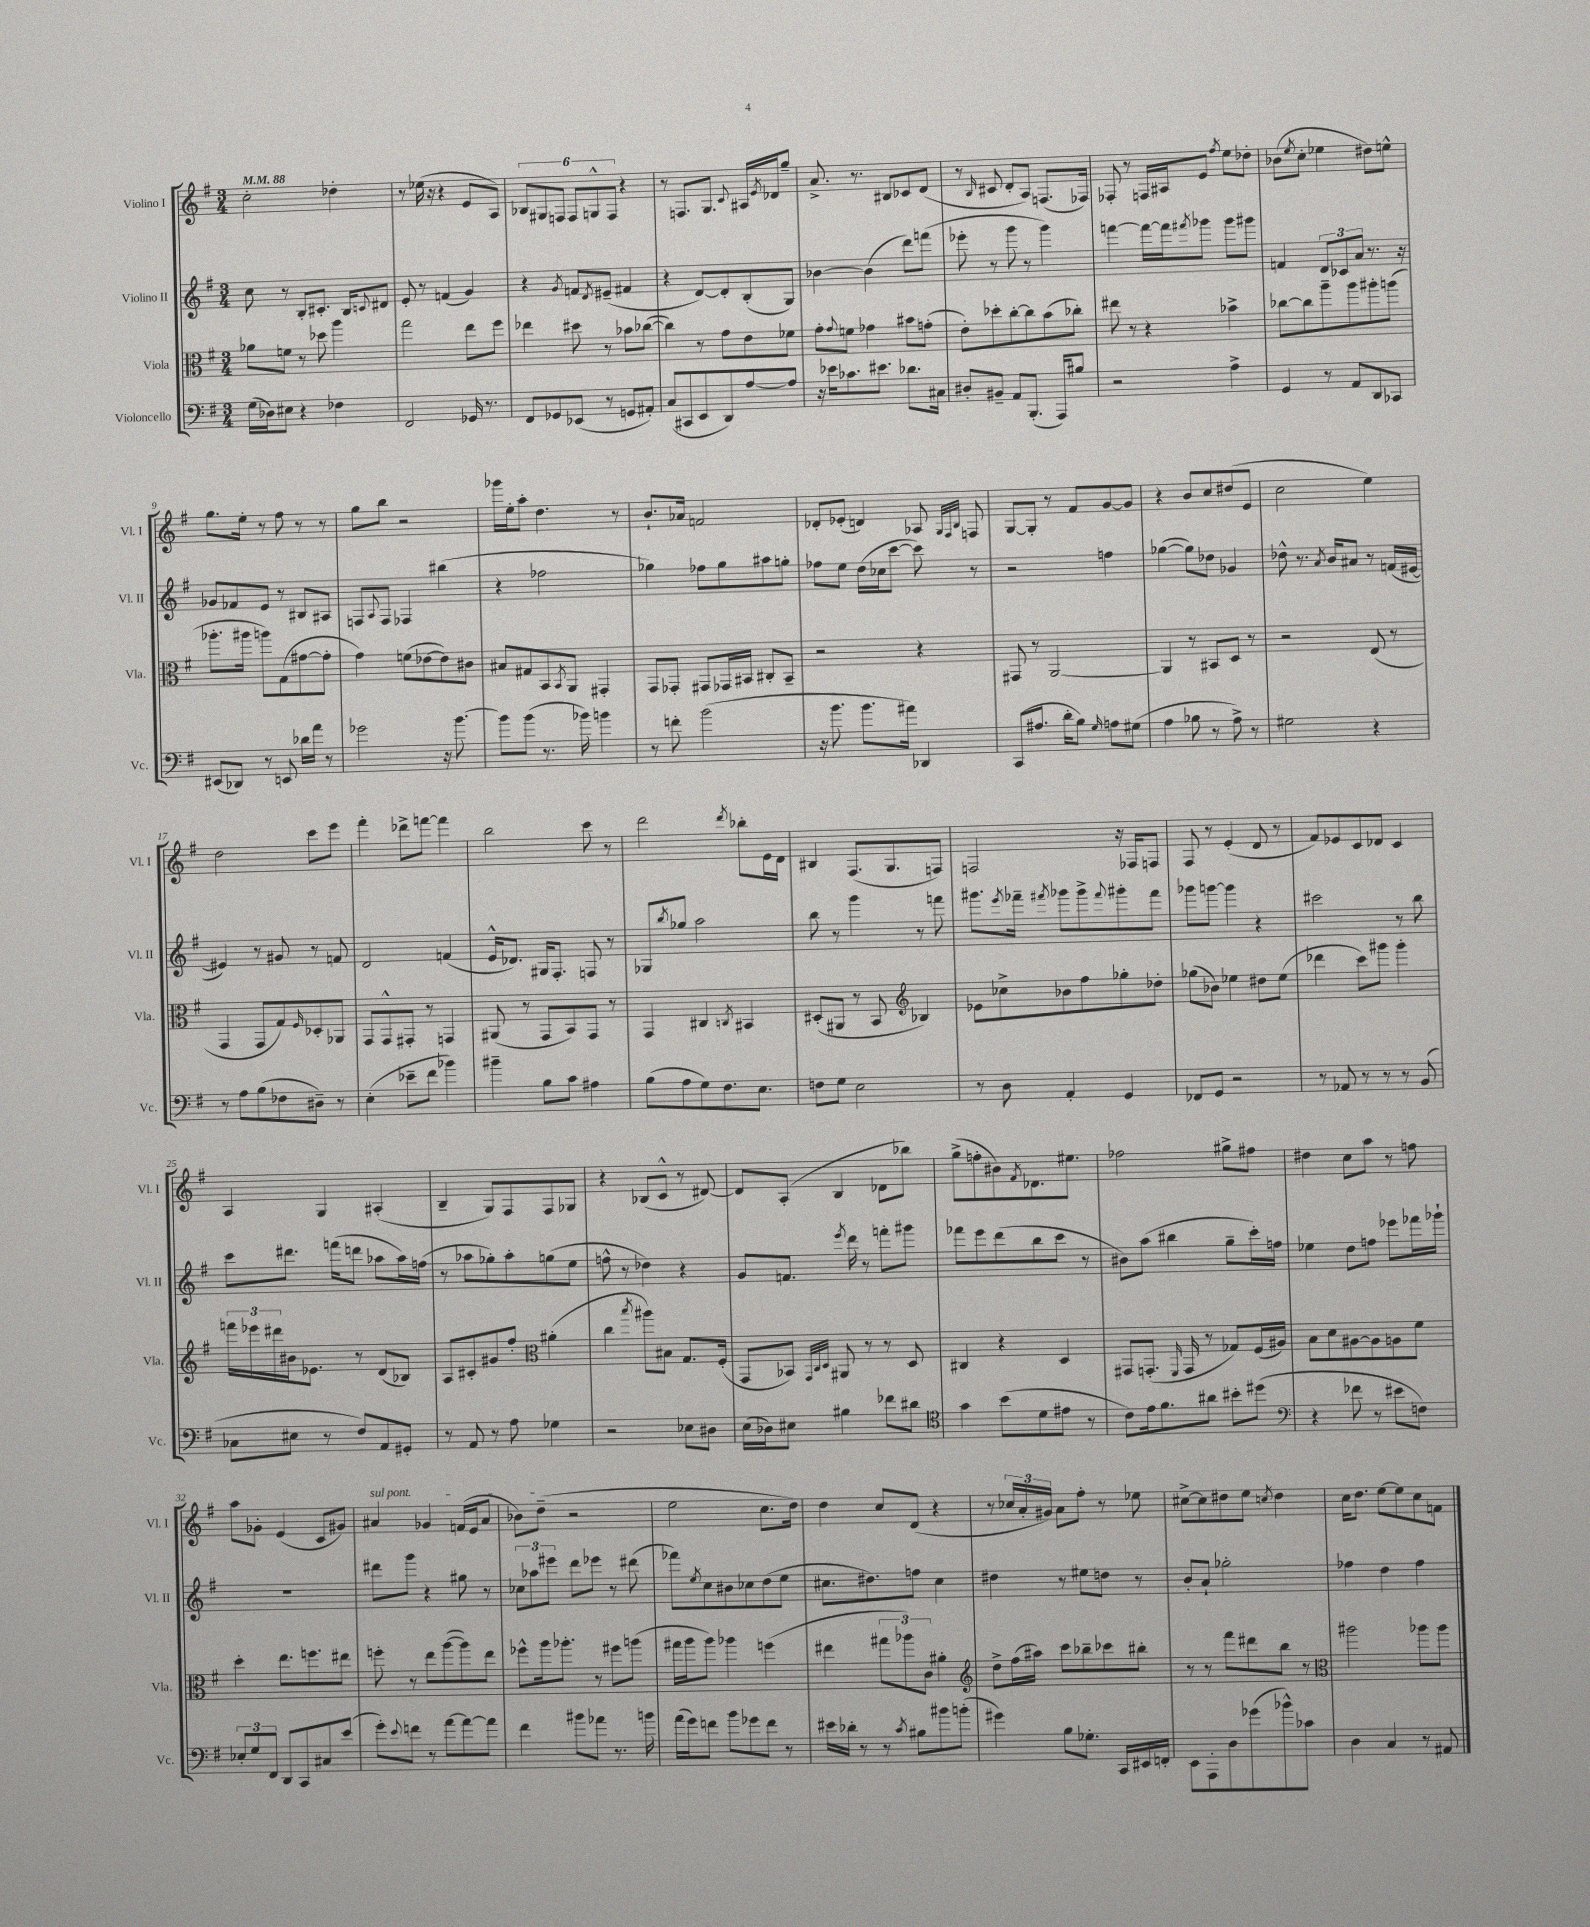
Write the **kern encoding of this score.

**kern	**kern	**kern	**kern
*part4	*part3	*part2	*part1
*staff4	*staff3	*staff2	*staff1
*I"Violoncello	*I"Viola	*I"Violino II	*I"Violino I
*I'Vc.	*I'Vla.	*I'Vl. II	*I'Vl. I
*clefF4	*clefC3	*clefG2	*clefG2
*k[f#]	*k[f#]	*k[f#]	*k[f#]
*M3/4	*M3/4	*M3/4	*M3/4
*MM88	*MM88	*MM88	*MM88
=1	=1	=1	=1
(16G\LL	8a-X\L	8cc\	2cc'\
16D-X\J)	.	.	.
8E#X\J	8fn\J	8r	.
4r	8r	8B'/L	.
.	8dd-X\	8.c#X'/J	.
4F-X\	4aa\	.	4dd-X'\
.	.	16B/KL	.
.	.	8qqcn/	.
.	.	8d#X/J	.
=2	=2	=2	=2
2FF#/	2gg\	8e'/	8r
.	.	8r	(16ee-X\
.	.	.	16r
.	.	(4fn/	4r
16GG-X/	8ee\L	4g/)	8e/L
8.r	.	.	.
.	8ff#\J	.	8A/J)
=3	=3	=3	=3
8FF#/L	4ee-X\	4r	12B-X/L
.	.	.	12G#X/
8GG-X/	.	.	.
.	.	.	12Fn/J
.	.	8qg/	.
(8EE-X/J	8dd#X\	8fn/L	12F/L
.	.	.	12Gn^^/
.	.	8qd/	.
8r	8r	(8e#X~/J	.
.	.	.	12F/J
8GGn/L	8b-X\L	4f#X/	4r
8AA#X'/J)	([8cc-X\J	.	.
=4	=4	=4	=4
(8C/L	4cc-\])	4r	8r
8CC#X/	.	.	8.Fn/L
8EE/	8r	[8d/L)	.
.	.	.	8.G/J
8DD/)	8g\L	8d'/]	.
.	.	.	8qqc/
[8A/	8e\	(8B'/	16A#X/LL
.	.	.	8qe/
.	.	.	16d-X/J
8A/J]	8f-X\J	8G/J)	8gg~/J
=5	=5	=5	=5
16r	8g'\L	[4b-X\	8.a^/
16e-X\KL	.	.	.
.	8qqg/	.	.
8.c-X\	8fn\J	.	.
.	.	.	8.r
.	4g-X\	(4b-\]	.
8.e#X\J	.	.	.
.	.	.	8B#X/L
8.d-X\L	8b#X\L	8ddd\L)	8c-X/
.	(8gn'\J	(8fffn\J	(8d/J
16C#X\Jk	.	.	.
=6	=6	=6	=6
8D#X'/L	8e'\L)	8eee-X'\	8r
.	.	.	16qqB/
8BB#X~/J	8dd-X'\	8r	8c#X/
8AA/L	[8cc'\	8ggg\	8d'/L
(8.BBB'/J	8cc\]	8r	8A/J)
.	(8b\	4ggg\)	(8.Fn/L
16AAA/KL)	.	.	.
8B#X/J	8cc-X'\J)	.	.
.	.	.	16F-X/Jk)
=7	=7	=7	=7
2r	8ee#X\	[4fffn\	8F-X'/
.	8r	.	8r
.	4r	16fff\LL_	16Fn/LL
.	.	16fff\J]	16A#X/J
.	.	8qfff#X/	.
.	.	8ggg-X\J	8e/J
.	.	.	8qff#/
4A^\	4b-X^\	8ggg-\L	8ee\L
.	.	8ggg#X\J	8dd-X'\J
=8	=8	=8	=8
4GG/	[8cc-X\L	4fn/	(8b-X\L
.	.	.	8qee/
.	8cc-\]	.	8cc'\J
8r	8aa~\	12d/L	4ee-X\
.	.	12c-X/	.
8AA/L	8aa\	.	.
.	.	12a/J	.
8DD/	8aa#X'\	8.r	8dd#X\L)
8CC-X/J	(8aan\J	.	8een^^\J
.	.	16r	.
!!LO:LB:g=z
=9	=9	=9	=9
(8EE#X/L	8.aa-X'\L	8g-X/L	8.gg\L
8DD-X/J)	.	8f-X/	.
.	16aa#X\Jk	.	16ee'\Jk
8r	8aan\L)	8e/J	8r
8EEn/	(8G\	8r	8ff#\
16d-X\LL	[8g#X\	8B#X/L	8r
16a\JJ	.	.	.
8r	8g#'\J]	8A#X/J	8r
=10	=10	=10	=10
2g-X\	4g\)	8Fn/L	8gg\L
.	.	8qqA/	.
.	.	8F/J	8bb\J
.	(8fn\L	4F-X/	2r
.	[8e-X\	.	.
16r	8e-\])	(4bb#X\	.
[8.b\	.	.	.
.	8c#X\J	.	.
=11	=11	=11	=11
8b\L]	8B#X/L	4r	16ggg-X\LL
.	.	.	16ee'\J
(8b\J	8G#X/	.	8aa'\J
8.r	8BB/	2ff-X\	4.dd\
.	8qBB/	.	.
.	8AA/J	.	.
16b-X\)	.	.	.
4bn\	4GG#X'/	.	.
.	.	.	8r
=12	=12	=12	=12
8r	8GG/L	4gg-X\)	8.b`/L
8fn'\	8GG-X'/J	.	.
.	.	.	16a-X/Jk
(2b\	8GG#X/L	8ff-X\L	2fn/
.	16GG-X/L	8gg-\	.
.	16BB#X/JJ	.	.
.	8C#X'/L	8aa#X\	.
.	8BB#~/J	8ggn'\J	.
=13	=13	=13	=13
16r	2r	8ff-X\L	8d-X'/L
8.b\	.	.	.
.	.	8ee\J	(8e-X'/J
8.b\L	.	(16dd\LL	4dn/)
.	.	16cc-X\J	.
.	.	[8ccc\J	.
16a#X\Jk)	.	.	.
4DD-X/	4r	8ccc\])	8A-X/
.	.	.	32qqG/LLL
.	.	.	32qqF#/
.	.	.	32qqB/JJJ
.	.	8r	8Fn/
=14	=14	=14	=14
(8CC/L	8GG#X/	2r	[8G/L
8.A#X/J	8r	.	8G'/J]
.	[2AA/	.	8r
16d'\KL	.	.	.
8B\J)	.	.	8f#/L
16qqG/	.	.	.
8An\L	.	4ffn\	[8g/
(8G#X\J	.	.	8g/J]
=15	=15	=15	=15
4A\	4AA/]	([4gg-X\	4r
8B-X\	8r	8gg-\L])	8b/L
8r	8BB#X/L	8dd-X\J	8cc/
8A^\)	8D/J	4g-X/	(8dd#X/
8r	8r	.	8e/J
=16	=16	=16	=16
2G#X\	2r	8dd-X^^\	2cc\
.	.	8.r	.
.	.	8qa/	.
.	.	16b/KL	.
.	.	8a#X/J	.
4r	(8E/	8r	4ee\)
.	8r	(16fn/LL	.
.	.	[16e#X/JJ	.
!!LO:LB:g=z
=17	=17	=17	=17
8r	4GG/	4e#X/])	2dd\
8A\L	.	.	.
(8B\	8GG/L	8r	.
8F-X\	8G/)	8g#X/	.
.	16qqF#/	.	.
8D#X~\J)	8D-X'/	8r	8ccc\L
8r	8AA-X/J	8fn/	8eee\J
=18	=18	=18	=18
(4E'\	8GG/L	2d/	4fff#'\
.	8GG^^/	.	.
8e-X~\L	8GG#X'/J	.	8ddd-X^\L
8f#\J	8r	.	[8fffn\J
4b-X\)	4GGn/	(4fn/	4fff\]
=19	=19	=19	=19
4b#X~\	(8AA#X/	16e^^/KL	2bb\
.	.	8.d-X/J)	.
.	8r	.	.
8B\L	8GG/L	16G#X/KL	.
.	.	8.F#'/J	.
8c\J	8BB/)	.	.
4A#X\	8GG/J	8Fn/	8ccc\
.	8r	8r	8r
=20	=20	=20	=20
(8B\L	4GG/	8G-X/L	2ddd\
.	.	8qbb/	.
8A\	.	8gg-X/J	.
8G\)	4C#X/	2aa\	.
8.F#\	.	.	.
.	8qCn/	.	8qddd/
.	4BB#X/	.	8bb-X'\L
8.E\J	.	.	.
.	.	.	16e\L
.	.	.	16d\JJ
=21	=21	=21	=21
8Fn\L	(8D#X'/L	8bb\	4B#X/
8G\J	8AA#X/J	8r	.
2E\	8r	4ggg\	(8.F#/L
.	8BB/	.	.
.	.	.	8.G/
*	*clefG2	*	*
.	4B-X/)	8r	.
.	.	8fffn\	8Fn/J)
=22	=22	=22	=22
8r	8e-X\L	8.ggg#X\L	2Fn/
8D\	8cc-X^\	.	.
.	.	8qeee/	.
.	.	16fff-X~\Jk	.
.	.	8qfff#X/	.
4AA'/	8b-X\	8ggg-X\L	.
.	8ff#\	8ggg-^\	.
.	.	8qqfff#/	.
4GG/	8gg-X'\	8ggg#X'\	16r
.	.	.	16F-X/KL
.	8dd-X'\J	8fff#\J	8Fn/J
=23	=23	=23	=23
8FF-X/L	(8gg-X\L	8ggg-X\L	8F#/
8GG/J	8b-X\J)	[8gggn\J	8r
2r	4ee-X\	4ggg\]	(4e'/
.	8dd#X\L	4r	8d/
.	(8ee-\J	.	8r
=24	=24	=24	=24
8r	4ddd-X\	2ccc#X\	8f#/L)
8AA-X/	.	.	8e-X/
8r	8ccc\L)	.	8c/
8r	8ggg#X\J	.	8d-X/J
8r	4ggg#'\	8r	4c/
(8BB/	.	8bb\	.
!!LO:LB:g=z
=25	=25	=25	=25
8C-X\L	24fffn\LL	8ccc\L	4A/
.	24eee-X\	.	.
.	24ddd#X\	.	.
8E#X\J	16b#X\J	8.ddd#X\J	.
.	8.e-X\J	.	.
8r	.	.	4G/
.	.	(16fffn\KL	.
8F#/L)	8r	8dddn\J	.
8AA/	(8d/L	8aa-X\L	(4A#X'/
8GG#X'/J	8B-X/J)	16aa-\L)	.
.	.	(16ffn\JJ	.
=26	=26	=26	=26
8r	8A/L	8r	4B~/
8AA/	8c#X'/	8aa-X\L	.
8r	8g#X/	8gg-X'\)	8G/L)
8A\	8ff#'/J	8aa-'\	8F#/
*	*clefC3	*	*
4G-X\	(4a#X'\	(8ggn\	8F#/
.	.	8ee\J	8G-X/J
=27	=27	=27	=27
2r	4cc\	8ffn^^\	4r
.	.	8r	.
.	8qbb/	.	.
.	8aa#X\L)	4dd-X\)	(8B-X/L
.	8B#X\J	.	8c^^/J
8E-X\L	8.G/L	4r	8r
8D#X\J	.	.	[8d#X/)
.	(16F#'/Jk	.	.
=28	=28	=28	=28
(16E\LL	8GG/L	8g/L	8d#/L]
16D-X\J)	.	.	.
8E#X\J	8BB-X/J)	8.fn/J	(8A'/J
.	32qqGG/LLL	.	.
.	32qqC/	.	.
.	32qqD/JJJ	.	.
4B#X\	8AA#X/	.	4B/
.	.	8qeee/	.
.	.	16ddd\	.
.	8r	8r	.
8f-X\L	8r	8fffn'\L	8d-X\L
8d#X\J	8D/	8ggg#X\J	8bb-X\J)
=29	=29	=29	=29
*clefC4	*	*	*
4g\	4C#X/	8fff-X\L	(8gg^\L
.	.	8eee\	8ffn'\
(8b\L	4r	(8ddd\	8b#X\)
.	.	.	8qf#/
8d\	.	8bb\	8.d-X\
8e#X\J	4D/	8ccc\J	.
.	.	.	8.ee#X\J
8r	.	8r	.
=30	=30	=30	=30
8c\L)	8GG#X/L	8b#X\L)	2ff-X\
16e\k	(8.GGn'/J	(8aa\J	.
8.f#\	.	.	.
.	.	4bb#X\	.
.	16qqFF#/	.	.
.	16GG/	.	.
8a#X\J	8r	.	.
8b#X'\L	8G-X/L)	8gg~\L	8gg#X^\L
(8dd#X\J	(16F#/L	16ccc'\L)	8ff#X\J
.	16A#X/JJ)	16ffn\JJ	.
=31	=31	=31	=31
*clefF4	*	*	*
4r	8B\L	4ee-X\	4dd#X\
.	8d\	.	.
8f-X\	[8A#X\	8dd\L	8cc\L
8r	8A#\]	8ffn\J	8aa\J
8e#X\L	8An\	8eee-X\L	8r
8Fn\J)	8f#\J	16fff-X\L	8ffn\
.	.	16ggg-X`\JJ	.
!!LO:LB:g=z
=32	=32	=32	=32
12E-X'/L	4dd'\	2.r	8aa\L
12G/	.	.	.
.	.	.	8g-X'\J
12FF#/J	.	.	.
8DD/L	8.ee\L	.	(4e/
8CC/	.	.	.
.	8.ffn\	.	.
8C#X/	.	.	8c/L
(8e/J	8ee#X\J	.	8g#X/J)
=33	=33	=33	=33
!	!	!	!LO:TX:a:i:t=sul pont.
8g'\L)	8ffn'\	8ddd#X\L	4a#X/
8qqe/	.	.	.
8fn\J	8r	8ggg\J	.
8r	8ee\L	4r	4g-X/
[8a\L	([8aa\	.	.
8a\_	8aa\])	8gg#X\	(16fn/LL
.	.	.	16e/J
8a\J]	8ee\J	8r	8a#/J
=34	=34	=34	=34
4f#\	8ff-X^^\L	12cc-X\L	8b-X\L)
.	.	12aa-X\	.
.	16aa\k	.	(8dd~\J
.	.	12eee#X\J	.
.	8.aa-X'\J	.	.
8b#X\L	.	8ddd\L	2r
8a-X\J	8r	8eee-X\J	.
8.r	8ff#X\L	8r	.
.	(8aan\J	(8ddd#X\	.
16bn\	.	.	.
=35	=35	=35	=35
(16a\LL	16gg#X\LL	8fff-X\L)	2ee\
16g\J)	16aa\J	.	.
.	.	8qee/	.
8fn\J	8aa\J)	8cc\	.
8b\L	4aa-X\	8b#X\	.
8g-X\	.	8cc-X\	.
8f\J	(4ffn\	(8dd\	8.cc\L
8r	.	8ee\J	.
.	.	.	16dd\Jk)
=36	=36	=36	=36
16e#X\LL	4ee#X\	8.cc#X\L	4dd\
16d-X'\JJ	.	.	.
8r	.	.	.
.	.	8.dd#X\)	.
8r	12gg#X\L	.	8cc/L
.	12aa-X\)	.	.
8qc/	.	.	.
8B#X\L	.	8ffn\J	(8d/J
.	12c\J	.	.
8b#X\	4a#X'\	4cc#\	4r
(8bn'\J	.	.	.
=37	=37	=37	=37
*	*clefG2	*	*
4g#X\)	8dd^\L	4dd#X\	8r
.	(16ff#\L	.	24cc-X/LL
.	.	.	24a'/
.	16aa#X\JJ)	.	.
.	.	.	24g#X/JJ)
8B\L	8ccc\L	8r	8a\L
8.G-X'\J	8bb-X~\	8ee#X\L	8ff#'\J
.	8ccc-X\	8ddn\J	8r
16CC/LL	.	.	.
16EE#X/	8bb#X'\J	8r	8ee-X\
16FFn'/JJ	.	.	.
=38	=38	=38	=38
8EE\L	8r	8b'/L	[8cc#X^\L
8AAA'\	8r	8a`/J	8cc#\]
8D\	8fff#\L	2gg-X'\	8dd#X\
(8g-X\	8ddd#X\	.	8ee\J
.	.	.	8qccn/
8b-X^^\)	8bb\J	.	4dd#\
8c-X\J	8r	.	.
=39	=39	=39	=39
*	*clefC3	*	*
4D\	2aa#X\	4ff-X\	16cc\KL
.	.	.	8.dd\J
4C/	.	4dd\	[8ee\L
.	.	.	8ee\]
8r	8aa-X\L	4ff-\	8cc\
8AA#X/	8aa-\J	.	8fn\J
==	==	==	==
*-	*-	*-	*-
